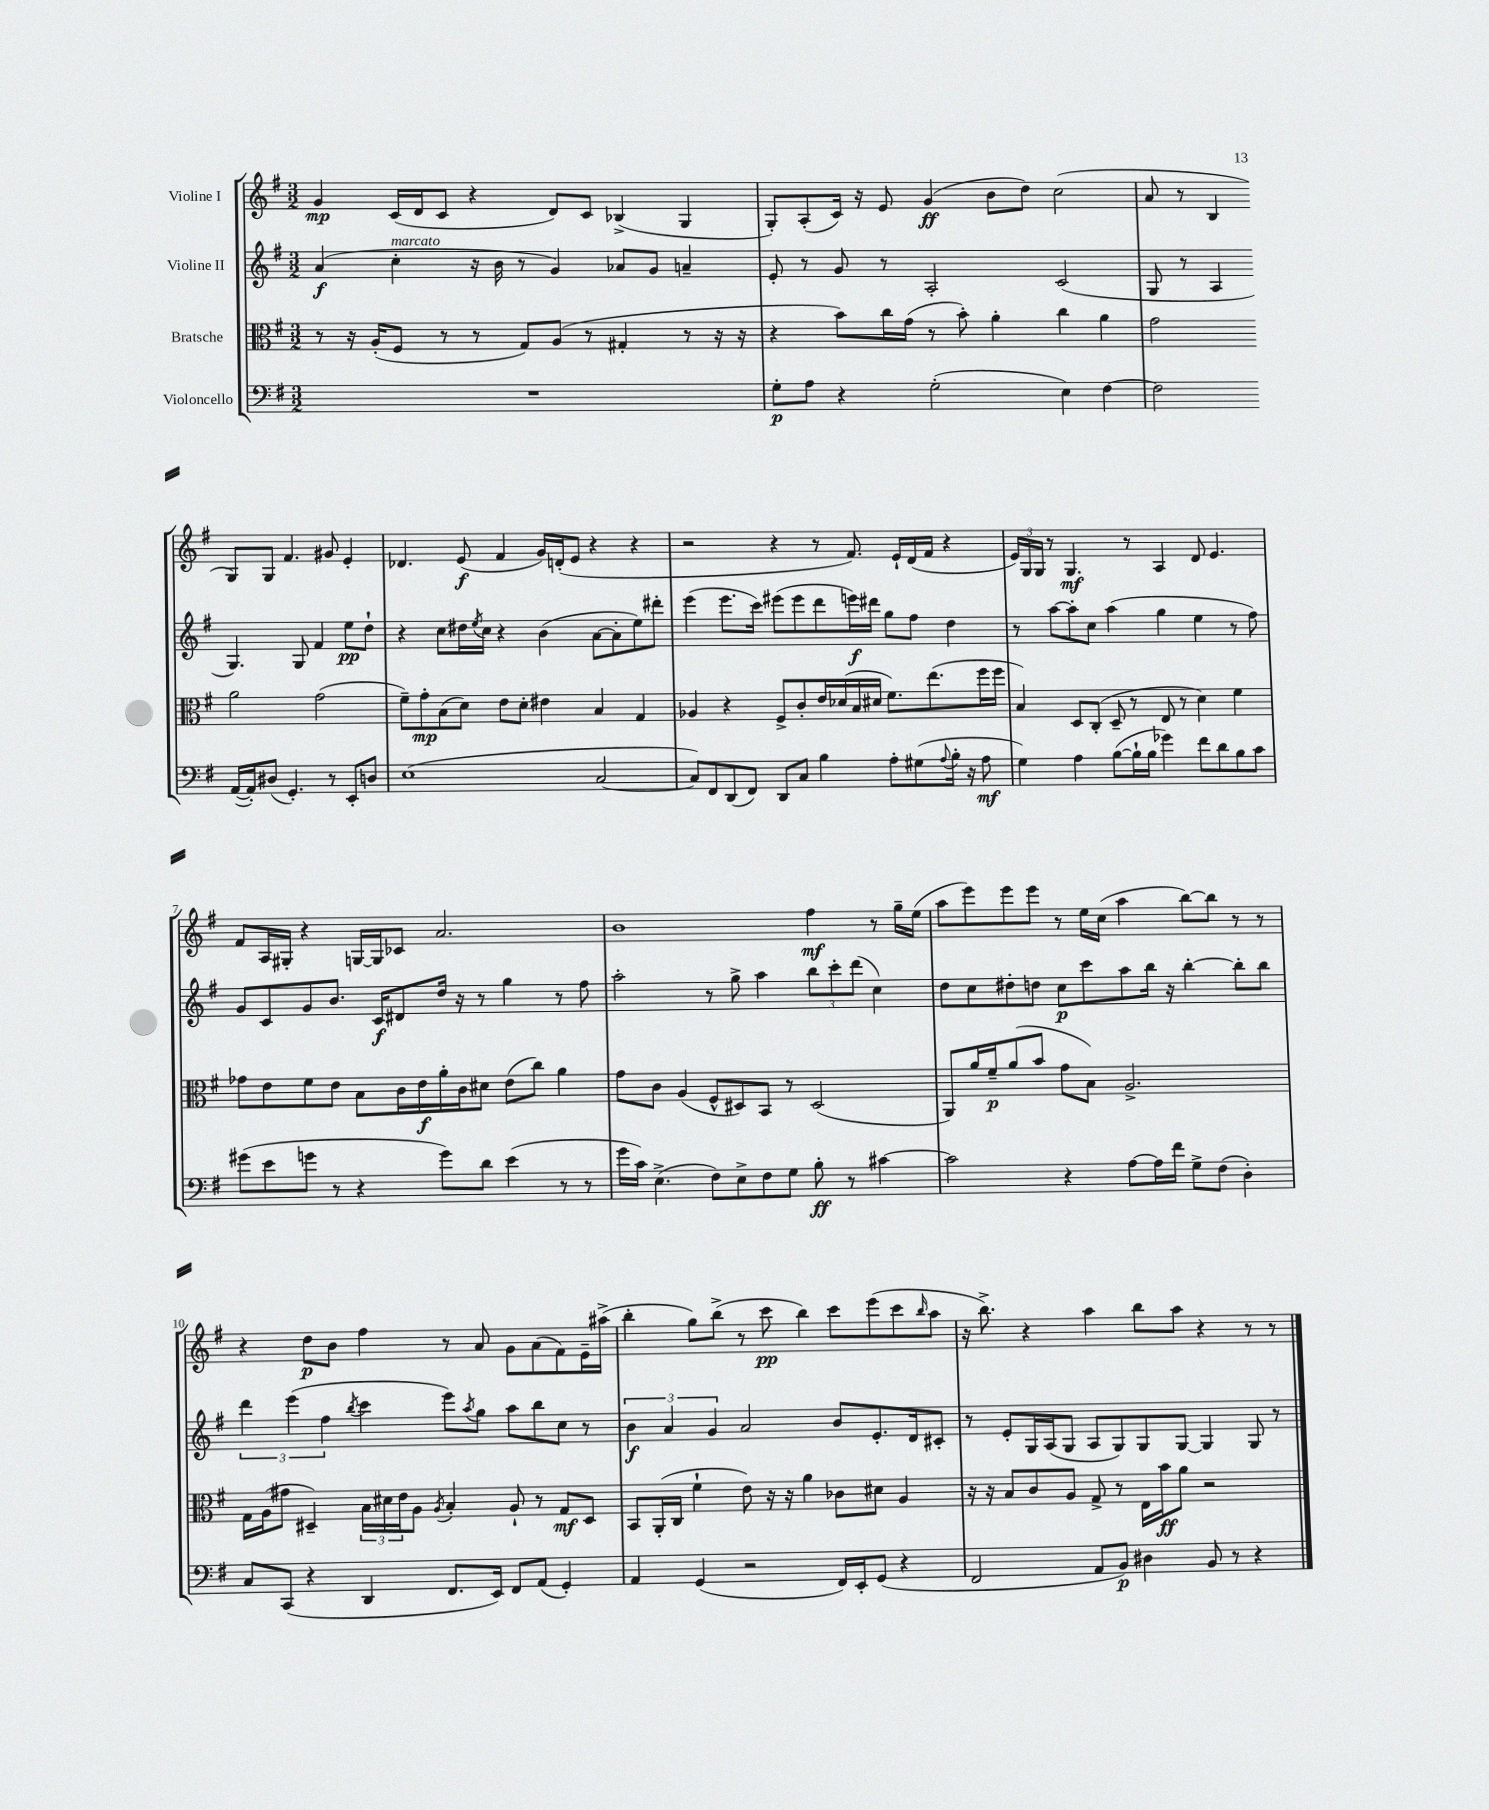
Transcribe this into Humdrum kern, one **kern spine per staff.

**kern	**kern	**kern	**kern
*staff4	*staff3	*staff2	*staff1
*clefF4	*clefC3	*clefG2	*clefG2
*k[f#]	*k[f#]	*k[f#]	*k[f#]
*M3/2	*M3/2	*M3/2	*M3/2
1.r	8r	(4a	4g
.	16r	.	.
.	(16A'	.	.
.	8F#	4cc'	(16c
.	.	.	16d
.	8r	.	8c
.	8r	16r	4r
.	.	16b	.
.	8G)	8r	.
.	(8A	4g)	8d)
.	8r	.	8c
.	4G#'	8a-	(4B-^
.	.	8g	.
.	8r	4a~	4G
.	16r	.	.
.	16r	.	.
=	=	=	=
8G'	4r	8e'	8G')
8A	.	8r	(8A'
4r	8b)	8g	16c)
.	.	.	16r
.	16cc	8r	8e
.	(16g	.	.
(2G'	8r	2A'	(4g
.	8b')	.	.
.	4a'	.	8b
.	.	.	8dd)
4E)	4cc	(2c	(2cc
[4F#	4a	.	.
=	=	=	=
2F#]	2g	8G	8a
.	.	8r	8r
.	.	4A	4B
([16AA	2a	4.G)	8G)
16AA'])	.	.	.
(8D#	.	.	8G
4.GG')	.	.	4.f#
.	.	8G	.
.	(2g	4f#	.
8r	.	.	8g#
8EE'	.	8ee	4e'
8D	.	8dd`	.
=	=	=	=
(1E	8f#~)	4r	4.d-
.	8g'	.	.
.	(8B	8cc	.
.	8d)	16dd#	(8e
.	.	8qee	.
.	.	16cc	.
.	8e	4r	4f#
.	8d'	.	.
.	4e#	(4b	16g)
.	.	.	(16d'
.	.	.	8e
[2C	4B	[8a	4r
.	.	8a']	.
.	4G	8ee)	4r
.	.	8ddd#'	.
=	=	=	=
8C])	4A-	(4eee	2r
8FF#	.	.	.
(8DD	4r	8.eee	.
8FF#)	.	.	.
.	.	16ccc)	.
8DD	8F#^	(8eee#	4r
8C	8c'	8eee#	.
4B	16e	8ddd	8r
.	(16d-	.	.
.	16B	16eee)	8.f#)
.	16d#	16ddd#	.
8A'	8.f#)	8gg	.
.	.	.	16e`
(8G#	.	8ff#	(16d
.	(8.ee	.	16f#
8qqA	.	.	.
16B'	.	4dd	4r
16r	.	.	.
8A	16ff#	.	.
.	16ff#	.	.
=	=	=	=
4G)	4B)	8r	24e)
.	.	.	24G
.	.	.	24G
.	.	[8aa	8r
4A	8D	8aa']	4.G
.	(8C'	8cc	.
([8B	8D~	(4aa	.
16B`]	8r	.	8r
16B	.	.	.
4g-)	8E	4gg	4A
.	8r	.	.
8f#	4d)	4ee	8d
8d	.	.	4.e
8B	4f#	8r	.
8c	.	8ff#)	.
=	=	=	=
(8g#	8g-	8g	8f#
8e	8e	8c	16A
.	.	.	16G#'
8g	8f#	8g	4r
8r	8e	8.b	.
4r	8B	.	[16G
.	.	16c	16G]
.	16c	8d#	8c-
.	16e	.	.
8g)	16a'	16dd	2.a
.	16c	16r	.
8d	8d#	8r	.
(4e	(8e	4gg	.
.	8cc)	.	.
8r	4a	8r	.
8r	.	8ff#	.
=	=	=	=
16g	8g	2aa'	1b
16c)	.	.	.
(4.E^	8c	.	.
.	(4A	.	.
8F#)	8F#^^	8r	.
8E^	8D#)	8gg^	.
8F#	8BB	4aa	.
8G	8r	.	.
8B'	(2D#	12bb	4ff#
.	.	12ccc'	.
8r	.	.	.
.	.	(12ddd	.
[4c#	.	4cc)	8r
.	.	.	16gg~
.	.	.	(16ee
=	=	=	=
2c#]	8AA)	8dd	8aa
.	16a	8cc	8eee)
.	16f#~	.	.
.	(8a	8dd#'	8eee
.	8b	8dd	8eee
4r	8g	8cc	8r
.	8B)	8ccc	16ee
.	.	.	(16cc
[8A	2.A^	8aa	4aa
16A]	.	16bb	.
16f#	.	16r	.
8G^	.	[4bb'	[8bb)
(8F#	.	.	8bb]
4D')	.	8bb']	8r
.	.	8bb	8r
=	=	=	=
8C	16G	6ddd	4r
.	(16A	.	.
(8CC	8g#	.	.
.	.	(6eee	.
4r	4D#~)	.	8dd
.	.	6ff#	.
.	.	.	8b
.	.	8qbb	.
4DD	24B	4ccc	4ff#
.	24d#	.	.
.	24e	.	.
.	8A	.	.
.	8qA	.	.
8.FF#	4B'	8eee)	8r
.	.	8qaa	.
.	.	8gg	8a
16EE)	.	.	.
8FF#	8A`	8aa	8g
(8AA	8r	8bb	(8a
4GG')	8G	8cc	8f#)
.	8D#	8r	16e~
.	.	.	(16aa#^
=	=	=	=
4AA	8BB	6b	4bb'
.	(16AA'	.	.
.	.	6a	.
.	16C	.	.
(4GG	4f#`	.	8gg)
.	.	6g	.
.	.	.	(8bb^
2r	8e)	2a	8r
.	16r	.	8ccc
.	16r	.	.
.	4a	.	4bb)
16FF#)	8c-	8b	8ccc
16EE'	.	.	.
(8GG	8d#	8.e'	(8eee
4r	4A	.	8ccc
.	.	16d	.
.	.	.	16qqbb
.	.	8c#'	8aa
=	=	=	=
2FF#	16r	8r	16r
.	16r	.	8.bb^)
.	8B	8e'	.
.	8c	16G	4r
.	.	(16A	.
.	8A	8G	.
8AA	8G^	8A	4aa
8BB)	8r	8G)	.
4D#	16E	8G	8bb
.	16b	.	.
.	8a	[8G	8aa
8BB	2r	4G]	4r
8r	.	.	.
4r	.	8G	8r
.	.	8r	8r
==	==	==	==
*-	*-	*-	*-
